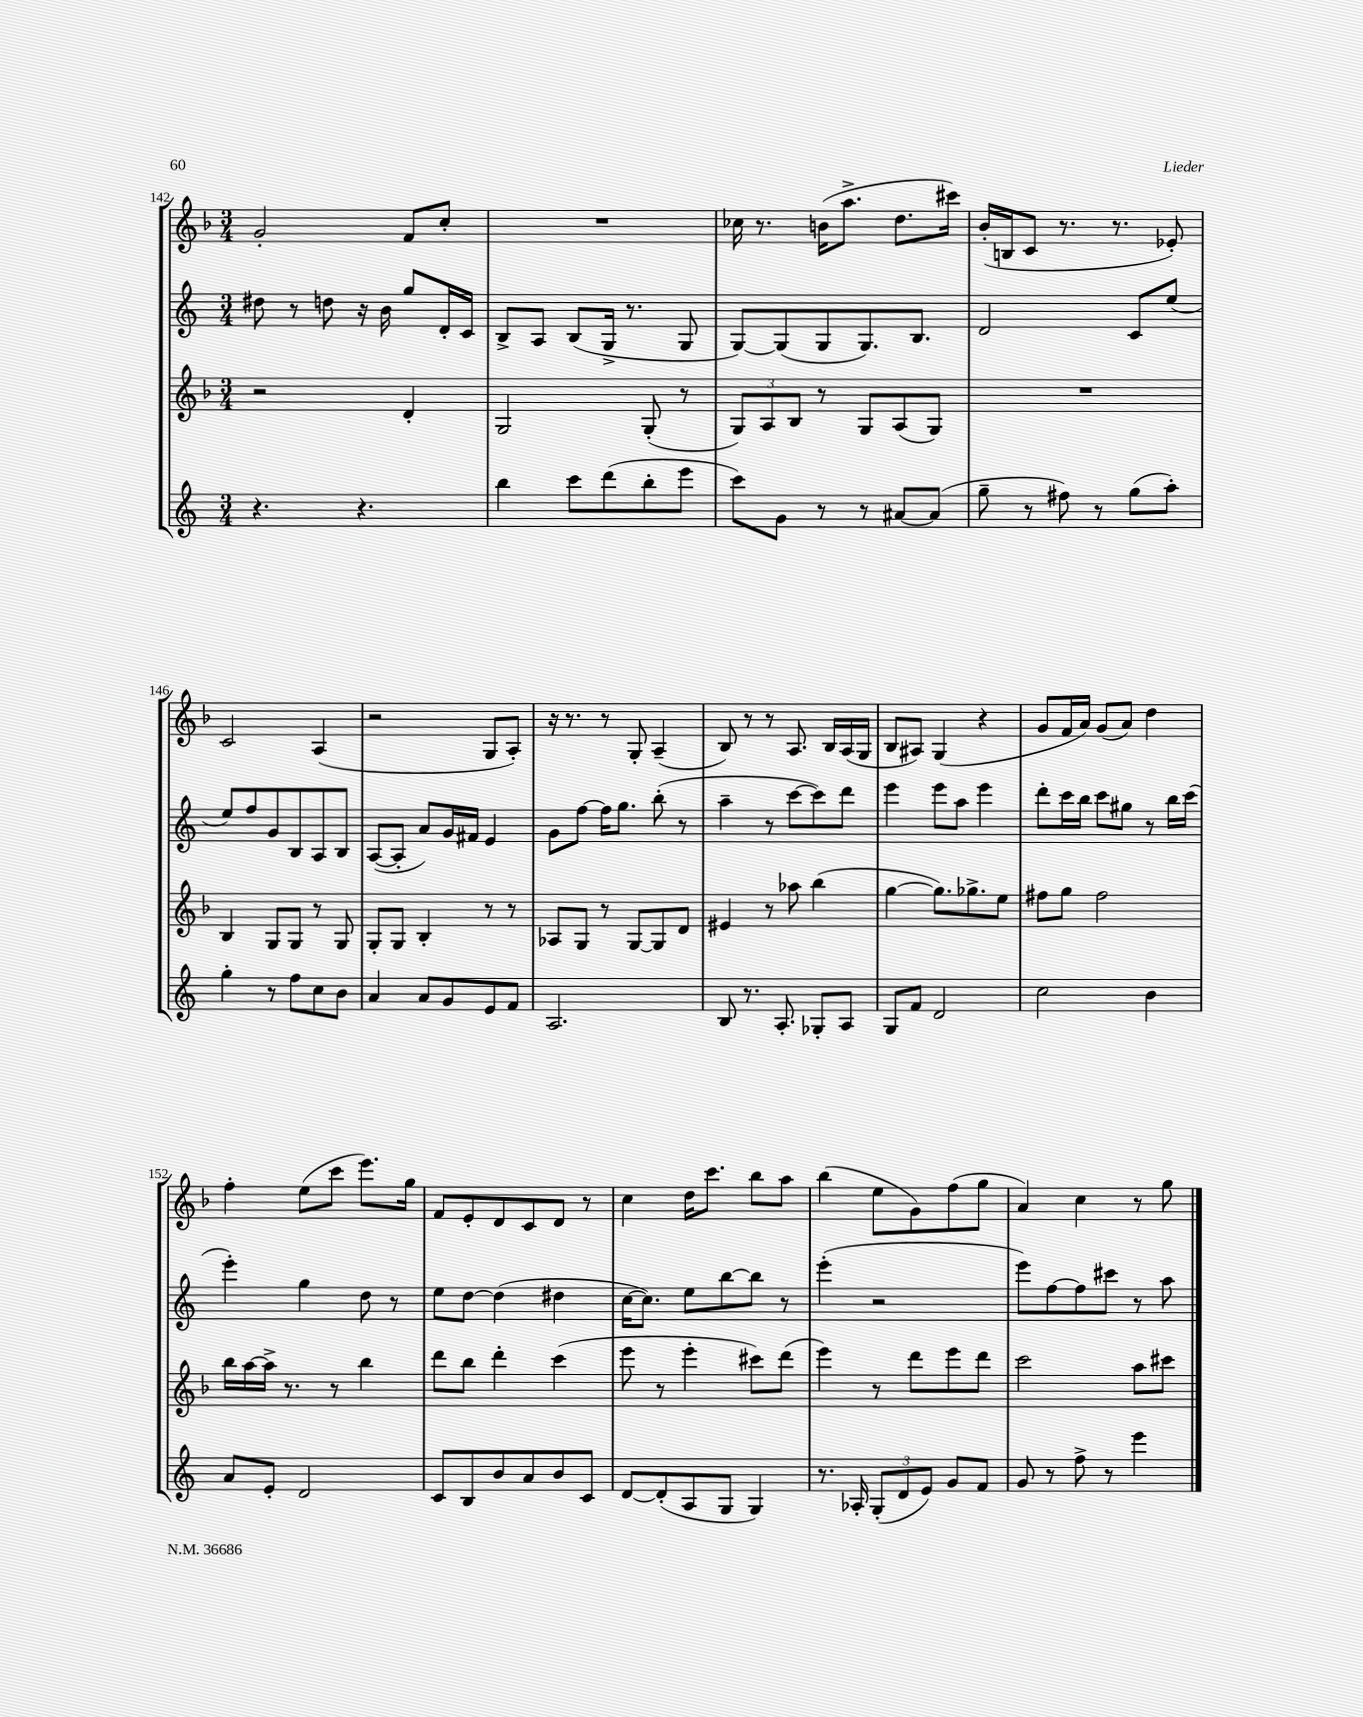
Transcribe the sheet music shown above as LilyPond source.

<<
\new StaffGroup <<
\new Staff = "s0" {
    \clef treble \key f \major \numericTimeSignature \time 3/4
    g'2-. f'8 c''8-. |
    R2. |
    ces''16 r8. b'16( a''8.-> d''8. cis'''16) |
    bes'16-.( b16 c'8 r8. r8. ees'8-.) |
    c'2 a4( |
    r2 g8 a8-.) |
    r16 r8. r8 g8-. a4--( |
    bes8) r8 r8 a8. bes16 a16( g16 |
    bes8 ais8) g4( r4 |
    g'8 f'16 a'16) g'8( a'8) d''4 |
    f''4-. e''8( c'''8 e'''8.) g''16 |
    f'8 e'8-. d'8 c'8 d'8 r8 |
    c''4 d''16 c'''8. bes''8 a''8 |
    bes''4( e''8 g'8) f''8( g''8 |
    a'4) c''4 r8 g''8 \bar "|." |
}
\new Staff = "s1" {
    \clef treble \key c \major \numericTimeSignature \time 3/4
    dis''8 r8 d''8 r16 b'16 g''8 d'16-. c'16 |
    b8-> a8 b8( g16-> r8. g8 |
    g8~) g8( g8 g8.) b8. |
    d'2 c'8 e''8( |
    e''8) f''8 g'8 b8 a8 b8 |
    a8~( a8-. a'8) g'16 fis'16 e'4 |
    g'8 f''8~ f''16 g''8. b''8-.( r8 |
    a''4-- r8 c'''8~ c'''8) d'''8 |
    e'''4 e'''8 a''8 e'''4 |
    d'''8-. c'''16 b''16 c'''8 gis''8 r8 b''16 c'''16( |
    e'''4-.) g''4 d''8 r8 |
    e''8 d''8~ d''4( dis''4 |
    c''16~ c''8.) e''8 b''8~ b''8 r8 |
    e'''4-.( r2 |
    e'''8) f''8~ f''8 cis'''8 r8 a''8 \bar "|." |
}
\new Staff = "s2" {
    \clef treble \key f \major \numericTimeSignature \time 3/4
    r2 d'4-. |
    g2 g8-.( r8 |
    \tuplet 3/2 { g8) a8 bes8 } r8 g8 a8( g8) |
    R2. |
    bes4 g8 g8 r8 g8 |
    g8-. g8 bes4-. r8 r8 |
    aes8 g8 r8 g8~ g8 d'8 |
    eis'4 r8 aes''8 bes''4( |
    g''4~ g''8.) ges''8.-> e''8 |
    fis''8 g''8 fis''2 |
    bes''16 a''16~ a''16-> r8. r8 bes''4 |
    d'''8 bes''8 d'''4-. c'''4( |
    e'''8 r8 e'''4-. cis'''8) d'''8( |
    e'''4) r8 d'''8 e'''8 d'''8 |
    c'''2 a''8 cis'''8 \bar "|." |
}
\new Staff = "s3" {
    \clef treble \key c \major \numericTimeSignature \time 3/4
    r4. r4. |
    b''4 c'''8 d'''8( b''8-. e'''8 |
    c'''8) g'8 r8 r8 ais'8~ ais'8( |
    g''8-- r8 fis''8) r8 g''8( a''8-.) |
    g''4-. r8 f''8 c''8 b'8 |
    a'4 a'8 g'8 e'8 f'8 |
    a2. |
    b8 r8. a8.-. ges8-. a8 |
    g8 f'8 d'2 |
    c''2 b'4 |
    a'8 e'8-. d'2 |
    c'8 b8 b'8 a'8 b'8 c'8 |
    d'8~ d'8-.( a8 g8 g4) |
    r8. aes16-. \tuplet 3/2 { g8-.( d'8 e'8) } g'8 f'8 |
    g'8 r8 f''8-> r8 e'''4 \bar "|." |
}
>>
>>
\layout { \context { \Score currentBarNumber = #142 } }
